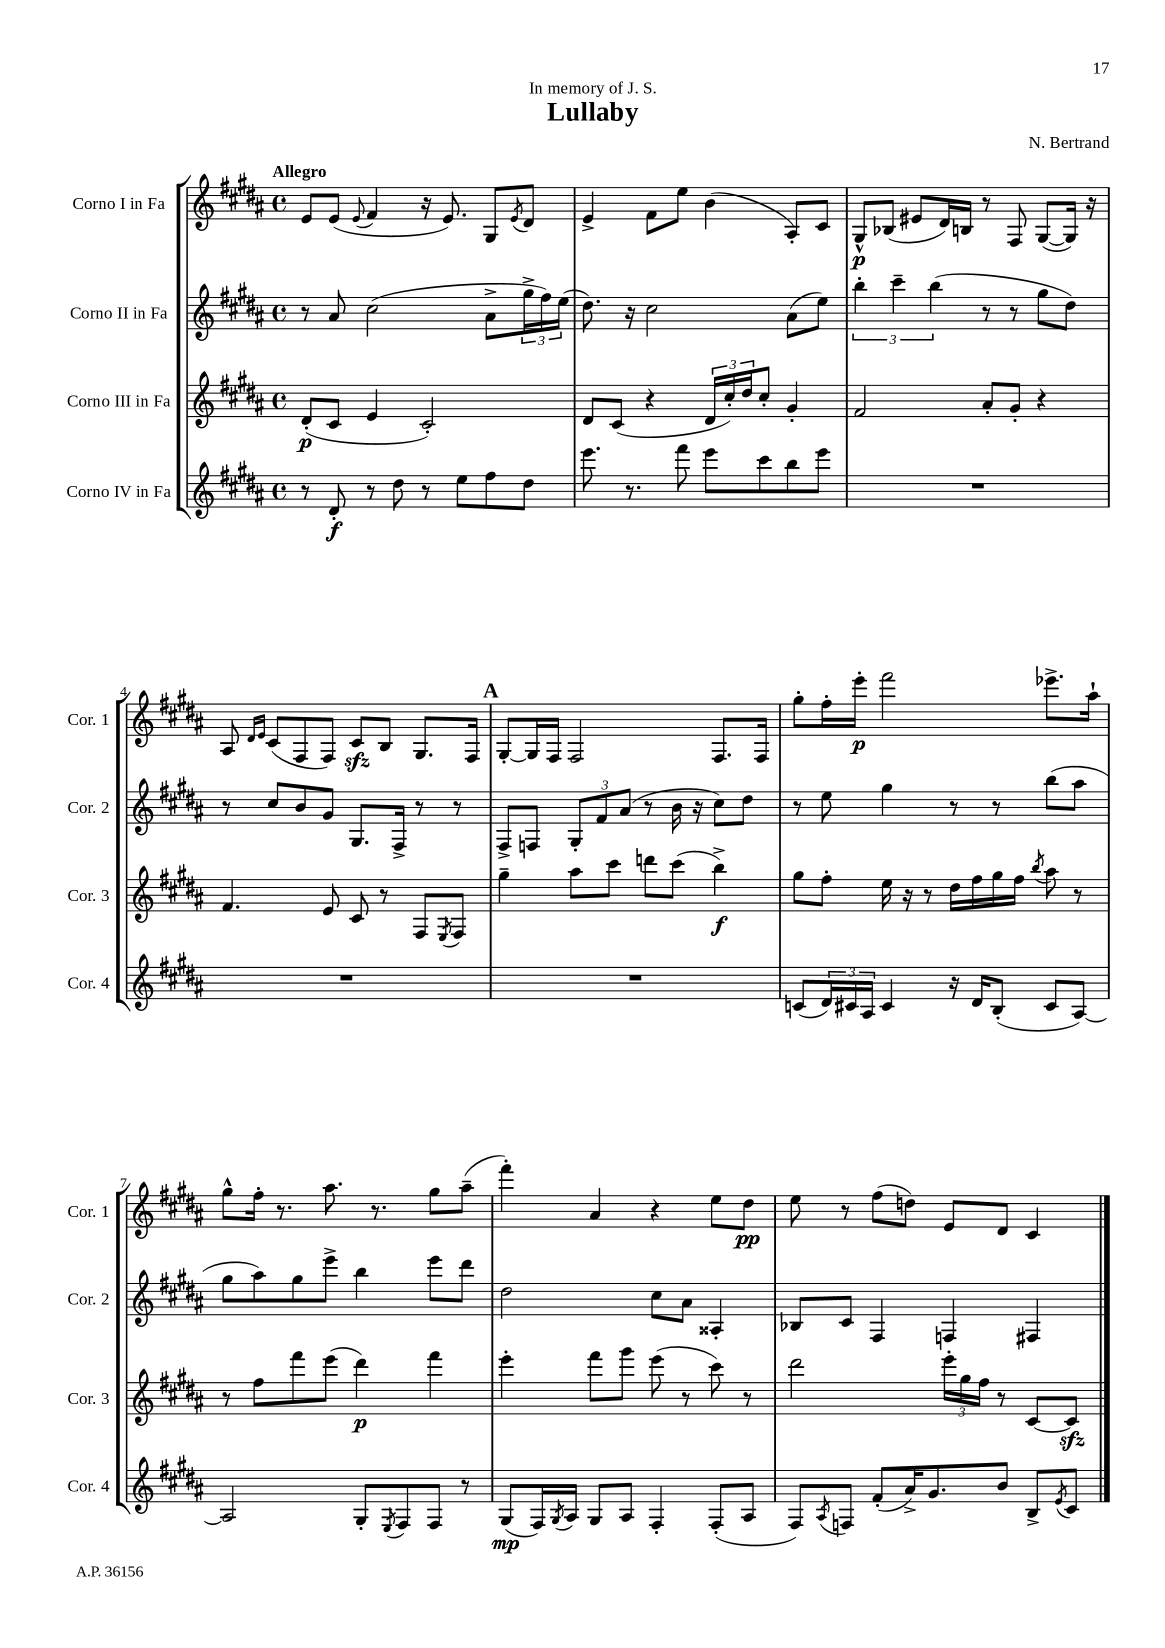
\header { title = "Lullaby" composer = "N. Bertrand" dedication = "In memory of J. S." }
<<
\new StaffGroup <<
\new Staff = "s0" \with { instrumentName = "Corno I in Fa" shortInstrumentName = "Cor. 1" } {
    \clef treble \key b \major \defaultTimeSignature \time 4/4 \tempo "Allegro"
    e'8 e'8( \appoggiatura { e'8 } fis'4 r16 e'8.) gis8 \acciaccatura { e'8 } dis'8 |
    e'4-> fis'8 e''8 b'4( ais8-.) cis'8 |
    gis8-^\p bes8( eis'8 dis'16) b16 r8 fis8 gis8~( gis16) r16 |
    ais8 \grace { dis'16 e'16 } cis'8( fis8 fis8) cis'8\sfz b8 gis8. fis16 |
    \mark \markup { \bold "A" } gis8~-. gis16 fis16 fis2 fis8. fis16 |
    gis''8-. fis''16-. e'''16-.\p fis'''2 ees'''8.-> ais''16-! |
    gis''8-^ fis''16-. r8. ais''8. r8. gis''8 ais''8--( |
    fis'''4-.) ais'4 r4 e''8 dis''8\pp |
    e''8 r8 fis''8( d''8) e'8 dis'8 cis'4 \bar "|." |
}
\new Staff = "s1" \with { instrumentName = "Corno II in Fa" shortInstrumentName = "Cor. 2" } {
    \clef treble \key b \major \defaultTimeSignature \time 4/4
    r8 ais'8 cis''2( ais'8-> \tuplet 3/2 { gis''16-> fis''16) e''16( } |
    dis''8.) r16 cis''2 ais'8( e''8) |
    \tuplet 3/2 { b''4-. cis'''4-- b''4( } r8 r8 gis''8 dis''8) |
    r8 cis''8 b'8 gis'8 gis8. fis16-> r8 r8 |
    \mark \markup { \bold "A" } fis8-> f8 \tuplet 3/2 { gis8-. fis'8 ais'8( } r8 b'16 r16 cis''8) dis''8 |
    r8 e''8 gis''4 r8 r8 b''8( ais''8 |
    gis''8 ais''8) gis''8 e'''8-> b''4 e'''8 dis'''8 |
    dis''2 cis''8 ais'8 aisis4-. |
    bes8 cis'8 fis4 f4 fis4 \bar "|." |
}
\new Staff = "s2" \with { instrumentName = "Corno III in Fa" shortInstrumentName = "Cor. 3" } {
    \clef treble \key b \major \defaultTimeSignature \time 4/4
    dis'8-.\p( cis'8 e'4 cis'2-.) |
    dis'8 cis'8( r4 \tuplet 3/2 { dis'16 cis''16-.) dis''16 } cis''8-. gis'4-. |
    fis'2 ais'8-. gis'8-. r4 |
    fis'4. e'8 cis'8 r8 fis8 \acciaccatura { e8 } fis8 |
    \mark \markup { \bold "A" } gis''4-- ais''8 cis'''8 d'''8 cis'''8( b''4->\f) |
    gis''8 fis''8-. e''16 r16 r8 dis''16 fis''16 gis''16 fis''16 \acciaccatura { b''8 } ais''8 r8 |
    r8 fis''8 fis'''8 e'''8( dis'''4\p) fis'''4 |
    e'''4-. fis'''8 gis'''8 e'''8( r8 cis'''8) r8 |
    dis'''2 \tuplet 3/2 { e'''16-. gis''16 fis''16 } r8 cis'8~ cis'8\sfz \bar "|." |
}
\new Staff = "s3" \with { instrumentName = "Corno IV in Fa" shortInstrumentName = "Cor. 4" } {
    \clef treble \key b \major \defaultTimeSignature \time 4/4
    r8 dis'8-.\f r8 dis''8 r8 e''8 fis''8 dis''8 |
    e'''8. r8. fis'''8 e'''8 cis'''8 b''8 e'''8 |
    R1 |
    R1 |
    \mark \markup { \bold "A" } R1 |
    c'8( \tuplet 3/2 { dis'16) cis'16 ais16 } cis'4 r16 dis'16 b8-.( cis'8 ais8~) |
    ais2 gis8-. \acciaccatura { e8 } fis8 fis8 r8 |
    gis8\mp( fis16) \acciaccatura { gis8 } ais16 gis8 ais8 fis4-. fis8-.( ais8 |
    fis8) \acciaccatura { ais8 } f8 fis'8-.( ais'16->) gis'8. b'8 b8-> \acciaccatura { e'8 } cis'8 \bar "|." |
}
>>
>>
